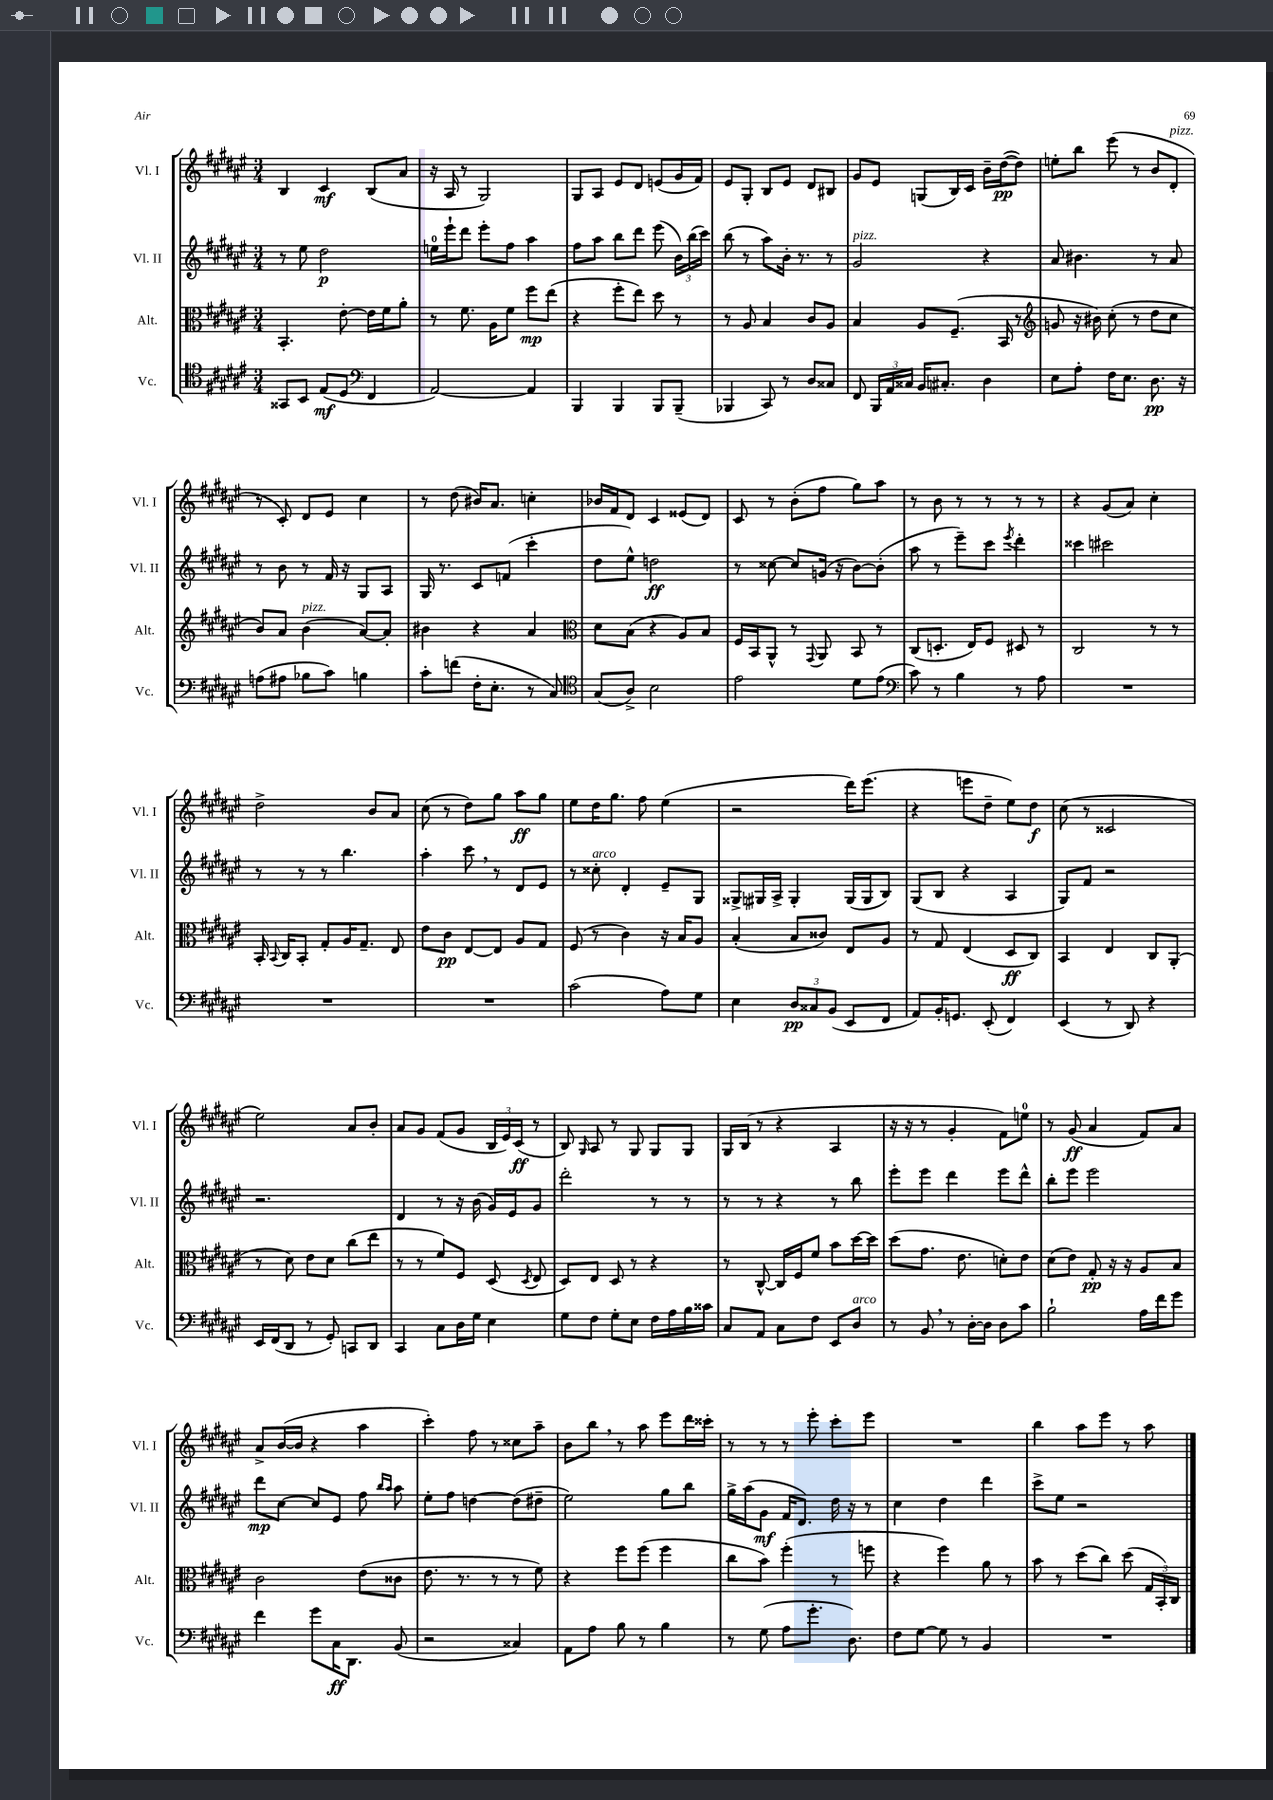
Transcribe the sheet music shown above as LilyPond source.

<<
\new StaffGroup <<
\new Staff = "s0" \with { instrumentName = "Vl. I" shortInstrumentName = "Vl. I" } {
    \clef treble \key fis \major \numericTimeSignature \time 3/4
    \autoBeamOff b4 cis'4\mf b8[( ais'8] |
    r16 ais16 r8 gis2) |
    gis8[ ais8] eis'8[ dis'8] e'8[( gis'16 fis'16]) |
    eis'8[ gis8]-. b8[ eis'8] dis'8[ bis8] |
    gis'8[ eis'8] g8[( b16) cis'16] b'16[-- dis''16~\pp( dis''8]) |
    e''8[-. b''8] eis'''8( r8 b'8[ dis'8]-.^\markup { \italic "pizz." } |
    r8 cis'8-.) dis'8[ eis'8] cis''4 |
    r8 dis''8( bis'16[) ais'8.] c''4-. |
    bes'16[ fis'16 dis'8] cis'4 eisis'8[( dis'8]) |
    cis'8 r8 b'8[-.( fis''8] gis''8[) ais''8] |
    r8 b'8 r8 r8 r8 r8 |
    r4 gis'8[( ais'8]) cis''4-. |
    dis''2-> b'8[ ais'8] |
    cis''8( r8 dis''8[) gis''8] ais''8[\ff gis''8] |
    eis''8[ dis''16 gis''8.] fis''8 eis''4( |
    r2 dis'''16[) eis'''8.]( |
    r4 e'''8[ dis''8]-- eis''8[) dis''8]\f |
    cis''8( r8 cisis'2 |
    eis''2) ais'8[ b'8]-. |
    ais'8[ gis'8] fis'8[( gis'8] \tuplet 3/2 { b16[ eis'16) cis'16]\ff( } r8 |
    b8) \grace { gis16 } ais8 r8 gis8 gis8[ gis8] |
    gis16[ b16]( r8 r4 ais4 |
    r16 r16 r8 gis'4-. fis'8[) e''8]-0 |
    r8 gis'8\ff( ais'4 fis'8[) ais'8] |
    ais'8[-> b'16~( b'16] r4 ais''4 |
    cis'''4-.) fis''8 r8 cisis''8[ ais''8]-- |
    b'8[ b''8] \breathe r8 ais''8 eis'''8[ dis'''16 cisis'''16]-. |
    r8 r8 r8 eis'''8-. cis'''8[-. eis'''8] |
    R2. |
    b''4 ais''8[ eis'''8] r8 ais''8 \bar "|." |
}
\new Staff = "s1" \with { instrumentName = "Vl. II" shortInstrumentName = "Vl. II" } {
    \clef treble \key fis \major \numericTimeSignature \time 3/4
    \autoBeamOff r8 eis''8 dis''2\p |
    e''16[-0 eis'''16-! dis'''8] eis'''8[-. fis''8] ais''4 |
    fis''8[ ais''8] b''8[ dis'''8] eis'''8( \tuplet 3/2 { b'16[) b''16( cis'''16]) } |
    b''8( r8 ais''8[) b'16]-. r8. r8 |
    gis'2^\markup { \italic "pizz." } r4 |
    ais'8 bis'4. r8 ais'8 |
    r8 b'8 r8 fis'16 r16 gis8[ ais8] |
    gis16 r8. cis'8[ f'8]( cis'''4-. |
    dis''8[ eis''8]-^) d''2\ff |
    r8 cisis''8~ cisis''8[ g'16]( r16 b'8[~) b'8]-.( |
    ais''8 r8 eis'''8[--) cis'''8] \acciaccatura { eis'''8 } dis'''4-. |
    cisis'''4 cis'''2 |
    r8 r8 r8 b''4. |
    ais''4-. cis'''8 \breathe r8 dis'8[ eis'8] |
    r8 cisis''8-.^\markup { \italic "arco" } dis'4-. eis'8[-- gis8] |
    gisis8[-> gis16 ais16]-> gis4-. gis16[( gis16 b8]) |
    gis8[( b8] r4 ais4 |
    gis8[) fis'8] r2 |
    r2. |
    dis'4 r8 r16 b'16( gis'16[) eis'16 gis'8] |
    dis'''2-. r8 r8 |
    r8 r8 r4 r8 b''8 |
    eis'''8[-. eis'''8] dis'''4 eis'''8[ dis'''8]-^ |
    b''8[-. eis'''8] eis'''2 |
    dis'''8[\mp cis''8]~ cis''8[ eis'8] fis''8 \grace { b''16[ ais''16] } ais''8 |
    eis''8[-. fis''8] d''4~ d''8[( dis''8]-- |
    eis''2) gis''8[ b''8] |
    gis''16[-> ais''16( gis'8]\mf fis'16[ dis'8.]) dis''16 r16 r8 |
    cis''4 dis''4 dis'''4 |
    cis'''8[-> eis''8] r2 \bar "|." |
}
\new Staff = "s2" \with { instrumentName = "Alt." shortInstrumentName = "Alt." } {
    \clef alto \key fis \major \numericTimeSignature \time 3/4
    \autoBeamOff b,4.-. eis'8~-. eis'16[ fis'16 ais'8]-. |
    r8 fis'8. ais16[ fis'8] fis''8[\mp eis''8]( |
    r4 fis''8[-. eis''8]) dis''8 r8 |
    r8 ais8 b4 cis'8[ ais8] |
    b4 ais8[ fis8.]--( b,16 r8 |
    \clef treble g'8 r16 bis'16) cis''8-.( r8 dis''8[ cis''8] |
    b'8[) ais'8] b'4^\markup { \italic "pizz." }( ais'8[~) ais'8]-. |
    bis'4 r4 ais'4 |
    \clef alto dis'8[ b8]( r4 ais8[) b8] |
    fis16[ b,16 ais,8]-^ r8 \appoggiatura { gis,8 } ais,8 b,8 r8 |
    cis8[( d8.]-. eis16[) fis8] dis8 r8 |
    cis2 r8 r8 |
    b,16-. \appoggiatura { b,8 } cis16[ b,8]-. gis8[-. ais16 gis8.]-- eis8 |
    eis'8[ cis'8]\pp eis8[~ eis8] ais8[ gis8] |
    fis8( r8 cis'4) r16 b16[ ais8] |
    b4-.( b8[ cisis'8]) eis8[ ais8] |
    r8 gis8 eis4( dis8[\ff cis8]) |
    b,4 eis4 cis8[ ais,8]-.( |
    r8 dis'8) eis'8[ dis'8] cis''8[( eis''8] |
    r8 r8 fis'8[) fis8] dis8( \acciaccatura { dis8 } eis8 |
    dis8[) eis8] dis8 r8 r4 |
    r8 cis8~-^ cis16[ fis16 fis'8] b'8[ dis''16~ dis''16] |
    dis''8[( gis'8.] eis'8. d'8[-.) eis'8] |
    dis'8[( eis'8]) gis8-.\pp r16 r16 ais8[ b8] |
    cis'2 eis'8[( cisis'8] |
    eis'8. r8. r8 r8 fis'8) |
    r4 fis''8[ fis''8]( fis''4 |
    cis''8[ b'8]) fis''4-.( r8 f''8 |
    r4 fis''4) ais'8 r8 |
    b'8 r8 dis''8[( cis''8]) dis''8( \tuplet 3/2 { gis16[ b,16-.) cis16] } \bar "|." |
}
\new Staff = "s3" \with { instrumentName = "Vc." shortInstrumentName = "Vc." } {
    \clef tenor \key fis \major \numericTimeSignature \time 3/4
    \autoBeamOff gisis,8[ b,8] eis8[\mf( dis8] \clef bass fis,4 |
    ais,2~) ais,4 |
    b,,4 b,,4 b,,8[ b,,8]--( |
    bes,,4 cis,8) r8 dis8[ cisis8] |
    fis,8 \tuplet 3/2 { b,,16[ ais,16 cisis16] } b,16[ cis8.]-. dis4 |
    eis8[ ais8]-. fis16[ eis8.] dis8.\pp r16 |
    a8[( ais8] bes8[ cis'8]) b4 |
    cis'8[-. f'8]( fis16[-. eis8.]-. r8 cis8) |
    \clef tenor gis8[( ais8]->) b2 |
    eis'2 dis'8[ eis'8]( |
    \clef bass cis'8) r8 b4 r8 ais8 |
    R2. |
    R2. |
    R2. |
    cis'2( ais8[) gis8] |
    eis4 \tuplet 3/2 { dis8[\pp cisis8 b,8]( } eis,8[ fis,8] |
    ais,8[) b,16-. g,8.] eis,8-.( fis,4) |
    eis,4( r8 dis,8) r4 |
    eis,16[ fis,16( dis,8] r8 gis,8-.) c,8[ dis,8] |
    cis,4 cis8[ dis16 gis16] eis4 |
    gis8[ fis8] gis8[-. eis8] fis16[ ais16 b16 cisis'16] |
    cis8[ ais,8] cis8[ fis8] eis,8[ dis8]^\markup { \italic "arco" } |
    r8 b,8 \breathe r8 dis16[~-. dis16] dis8[ cis'8] |
    b2-! ais16[ fis'16 gis'8] |
    fis'4 gis'8[ cis16\ff dis,8.] b,8( |
    r2 cisis4) |
    ais,8[ ais8] b8 r8 b4 |
    r8 gis8( ais8[ gis'8.]-. dis8.) |
    fis8[ gis8]~ gis8 r8 b,4 |
    R2. \bar "|." |
}
>>
>>
\layout { \context { \Score \remove "Bar_number_engraver" } }
